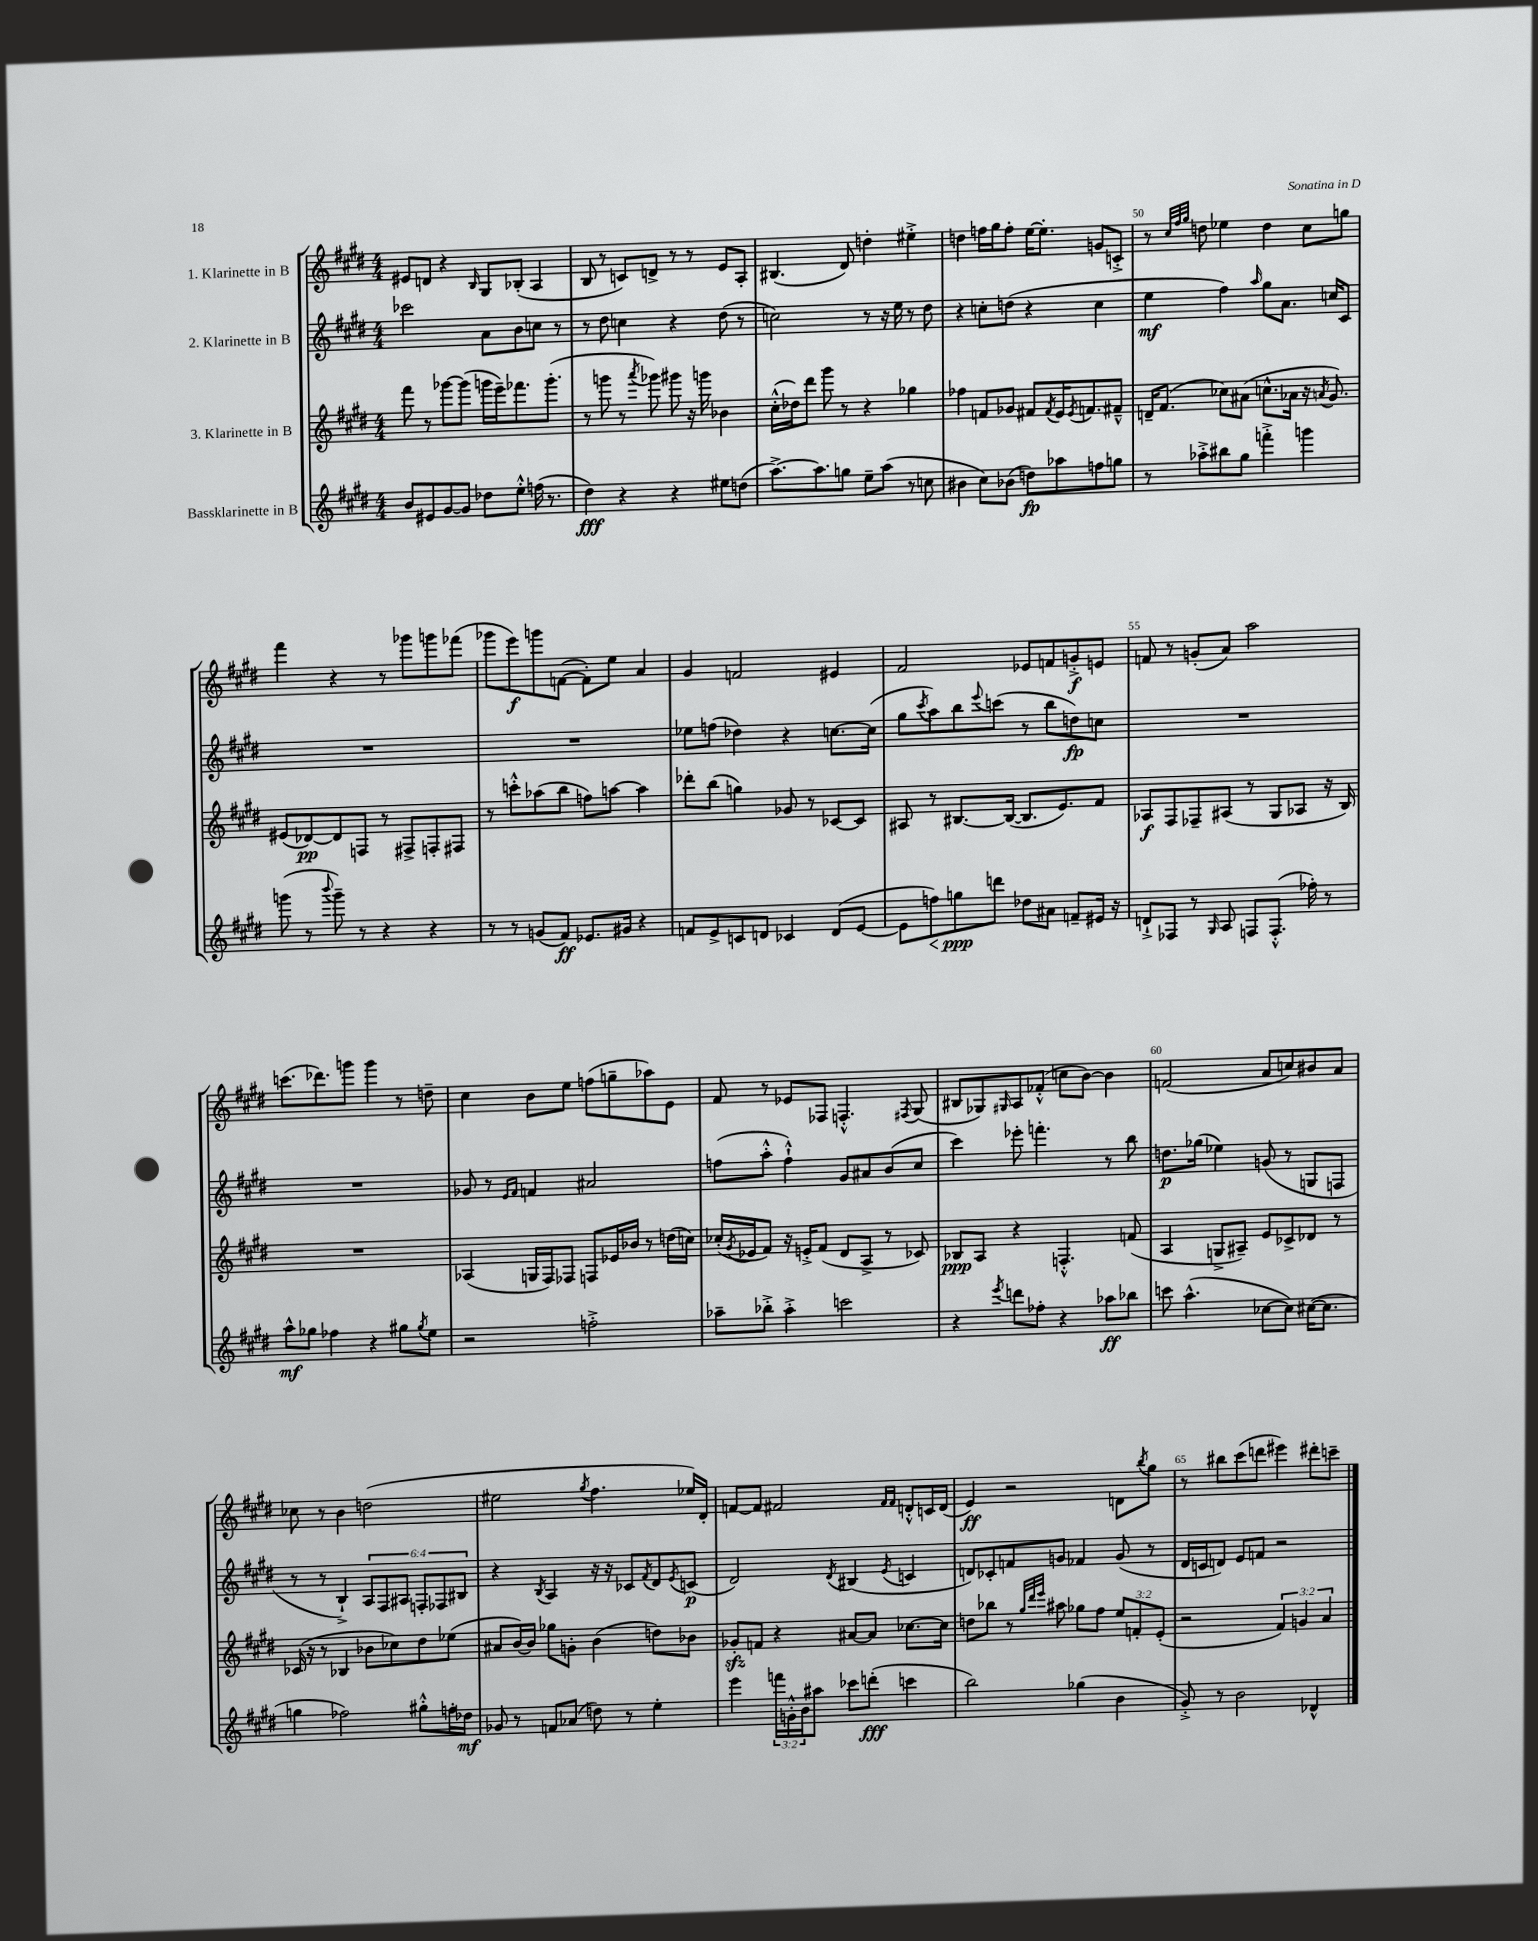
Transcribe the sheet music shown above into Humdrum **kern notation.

**kern	**kern	**kern	**kern
*staff4	*staff3	*staff2	*staff1
*clefG2	*clefG2	*clefG2	*clefG2
*k[f#c#g#d#]	*k[f#c#g#d#]	*k[f#c#g#d#]	*k[f#c#g#d#]
*M4/4	*M4/4	*M4/4	*M4/4
8b/L	8fff#\	2ccc-\	8e#/L
8e#/	8r	.	8d/J
[8g#/	[8ggg-\L	.	4r
8g#/]J	(8ggg-\]J	.	.
.	.	.	16qqB/
8dd-\L	16ggg\LL	8a\L	8G#/L
.	16eee~\J)	.	.
8ee'^^\J	8.fff-\	8b\	(8B-'/J
(16ff\	.	8cc\J	4A/
8.r	(8.ggg'\J	.	.
.	.	8r	.
=	=	=	=
4dd#\)	8r	8r	8B/
.	8ggg\	8dd#\	8r
4r	8r	4cc\	8c/L)
.	8qaaa/	.	.
.	8ggg-\)	.	8d^/J
4r	8ggg#\	4r	8r
.	16r	.	8r
.	16ggg\	.	.
8ee#\L	4b-\	(8dd#\	8e/L
(8dd\J	.	8r	8A'/J
=	=	=	=
[8.aa^\L)	(16cc#'^^\LL	2cc\)	(4.B#/
.	16dd-\J)	.	.
.	8ddd#\J	.	.
8.aa\]	.	.	.
.	8ggg#\	.	.
8gg\J	8r	.	8d#/)
8ee~\L	4r	8r	4dd'\
(8aa\J	.	16r	.
.	.	16ee\	.
8r	4gg-\	8r	4ee#'^\
8cc\	.	8dd#\	.
=	=	=	=
4b#\	4ff-\	4r	4dd\
8cc#\L)	8f/L	8cc'\L	16ff\LL
.	.	.	16gg#\J
(8b-\J	8g-/J	(8dd\J	8ff'\J
8dd\L)	8f#/L	4r	[16ee\LK
.	.	.	8.ee'\]J
.	8qf#/	.	.
8aa-\	16e/K	.	.
.	8qe/	.	.
.	8.f/	.	.
8ff\	.	4cc\	8g/L
8gg\J	8f#~^^/J	.	8c'^/J
=	=	=	=
8r	16d~/LK	4ee\	8r
.	(8.f#/J	.	.
.	.	.	32qqcc#/LLL
.	.	.	32qqff#/
.	.	.	32qqgg#/JJJ
8aa-'^\L	.	.	8dd\
8bb#\	8cc-\L)	4ff#\)	4ee-\
8gg#\J	(8a#\J	.	.
.	.	16qqaa/	.
4fff'^\	8.cc^^\L	8gg#\L	4dd\
.	.	8.a\J	.
.	16a-\Jk	.	.
4ggg\	16r	.	8cc#\L
.	8qa/	.	.
.	8.g#/)	16cc/LK	.
.	.	8c#/J	8gg\J
=	=	=	=
(8ggg\	(8e#/L	1r	4fff#\
8r	[8d-/)	.	.
8qqbbb/	.	.	.
8ggg~\)	8d-/]	.	4r
8r	8F/J	.	.
4r	8r	.	8r
.	8F#^/L	.	8ggg-\L
4r	8F'/	.	8ggg\
.	8F#/J	.	(8fff-\J
=	=	=	=
8r	8r	1r	8ggg-\L
8r	8ccc'^^\L	.	8eee\)
(8g/L	(8aa-\	.	8ggg\
8f#/J)	8bb\J	.	([8f\J
8.e-/L	8ff\L)	.	8f'\]L)
.	[8aa\J	.	8ee\J
16g#/Jk	.	.	.
4r	4aa\]	.	4a/
=	=	=	=
8f/L	8ddd-'\L	8ee-\L	4g#/
8e^/	(8bb\J	(8ff\J	.
8c/	4gg\)	4dd-\)	2f/
8d/J	.	.	.
4c-/	8g-/	4r	.
.	8r	.	.
(8d/L	[8c-/L	[8.cc\L	4e#/
[8e/J	8c-/]J	.	.
.	.	(16cc\]Jk	.
=	=	=	=
8e\]L	8A#/	8gg#\L	2f#/
.	.	8qccc#/	.
8ff\)	8r	8aa\)	.
8gg\	[8.B#/L	8bb\	.
.	.	8qqeee/	.
8ddd\J	.	(8ccc\J	.
.	(16B#/_Jk	.	.
8dd-\L	8.B#/]L	8r	8e-/L
8a#\J	.	8bb\L	8f/
.	8.e/)	.	.
8f~/L	.	8dd\)	8g'^/
16e#/Jk	8f#/J	8cc\J	8e/J
16r	.	.	.
=	=	=	=
8d`^/L	8A-/L	1r	8f/
8F-/J	8F#/	.	8r
8r	8F-~/	.	(8g'/L
16qqG#/	.	.	.
8A/	(8A#/J	.	8a/J)
8F/L	8r	.	2aa\
(8.F'^^/J	8G#/L	.	.
.	8A-/J	.	.
16ff-'\)	.	.	.
8r	16r	.	.
.	16B/)	.	.
=	=	=	=
8aa^^\L	1r	1r	(8.ccc\L
8gg-\J	.	.	.
.	.	.	8.ddd-\)
4ff-\	.	.	.
.	.	.	8ggg\J
4r	.	.	4ggg\
8gg#\L	.	.	8r
8qgg#/	.	.	.
8ee\J	.	.	8dd~\
=	=	=	=
2r	(4A-/	8g-/	4cc#\
.	.	8r	.
.	.	16qqe/LL	.
.	.	16qqf#/JJ	.
.	16G/LL	4f/	8b\L
.	16F#/J)	.	.
.	8F-/J	.	8ee\J
2ff'^\	8F/L	2a#/	(8ff\L
.	16e-/L	.	8gg~\
.	16b-/JJ	.	.
.	8r	.	8aa-\)
.	(16dd\LL	.	8e\J
.	16cc\JJ)	.	.
=	=	=	=
8aa-~\L	(16cc-'/LL	(8ff\L	8f#/
.	8qg#/	.	.
.	16e-/J	.	.
8bb-'^\J	8f#/J)	8aa'^^\J	8r
4aa-'^\	16r	4ff`^^\)	8e-/L
.	16e'^/LK	.	.
.	(8f#/J	.	8F-/J
2ccc\	8d#/L	8g#/L	4.F'^^/
.	8A^/J	8a#/	.
.	8r	(8b/	.
.	.	.	8qF#/
.	8c-/)	8cc#/J	(8G#/
=	=	=	=
4r	8B-/L	4ccc#\)	8B#/L
.	8A/J	.	8G-/)
8qeee/	.	.	16qqG#/
8ddd\L	4r	8eee-'\	8A/
8ff-'\J	.	4.fff'\	(8f-'^^/J
4r	4.F'^^/	.	8cc\L
.	.	.	[8b\J)
8aa-\L	.	8r	4b\]
8bb-\J	(8f/	8bb\	.
=	=	=	=
8ccc\	4A/	8.dd\L	(2f/
(4.aa^^\	.	.	.
.	.	(16gg-\Jk	.
.	8G^/L	4ee-\)	.
.	8A#~/J)	.	.
[8cc-\L	8e/L	(8g/	8a/L
8cc-\]J)	8c-^/	8r	8cc/)
([16cc#\LK	8d-/J	8G/L	8b#/
8.cc#\]J	.	.	.
.	8r	8F/J	8a/J
=	=	=	=
4gg\	(16c-/	8r	8cc-\
.	16r	.	.
.	8r	8r	8r
2ff-\)	4B-/	4B`^/)	4b\
.	8b-\L	12A/L	(2dd\
.	.	12F#/	.
.	8cc-\)	.	.
.	.	12A#/J	.
8gg#'^^\L	8dd#\	12F'/L	.
.	.	12F-/	.
16ff'\L	(8ee-\J	.	.
.	.	12B#/J	.
16dd-\JJ	.	.	.
=	=	=	=
8g-/	8a#/L	4r	2ee#\
8r	[16b/L)	.	.
.	16b/]JJ	.	.
.	.	8qB/	.
8f/L	8gg-\L	4A/	.
(8a-/J	8g'\J	.	.
.	.	.	8qgg#/
8dd\)	(4b\	16r	4.ff#\
.	.	16r	.
8r	.	8c-/L	.
.	.	8qf#/	.
4ee'\	8dd\L)	8d#/	.
.	.	8qe/	.
.	8b-\J	(8c/J	16ee-/LL)
.	.	.	16d#'/JJ
=	=	=	=
4eee\	8g-'/L	2d#/)	[8f/L
.	8f/J	.	8f/]J
24fff\LL	4r	.	2f#/
24g'^^\	.	.	.
24b\J	.	.	.
8aa#\J	.	.	.
.	.	8qd#/	.
8ccc-\L	[8a#/L	(4B#/	.
(8ddd'\J	8a#/]J	.	.
.	.	.	16qqf#/LL
.	.	8qe/	16qqf#/JJ
4ccc\	[8.cc-\L	4c/	8d'^^/L
.	.	.	16c/L
.	16cc-\]Jk	.	(16d/JJ
=	=	=	=
2bb\)	8dd\L	8d/L)	4e/)
.	8bb-\J	8c-'/	.
.	8r	8f/	2r
.	32qqgg#/LLL	.	.
.	32qqddd#/	.	.
.	32qqeee/JJJ	.	.
.	8aa#\	8g/J	.
(4gg-\	8gg-\L	4f-/	.
.	8ff#\J	.	.
4b\	12ee/L	(8g/	8d\L
.	12f'/	.	.
.	.	.	8qbb/
.	.	8r	8gg#\J
.	(12e'/J	.	.
=	=	=	=
8g#'^/)	2r	16d#/LL	8r
.	.	16c/J	.
8r	.	8d/J)	8bb#\L
2b\	.	8e/L	(8ccc#\
.	.	8f/J	8ddd\J
.	6f#/)	2r	4eee#\)
.	6g/	.	.
4d-^^/	.	.	8ddd#'\L
.	6a/	.	.
.	.	.	8ccc~\J
==	==	==	==
*-	*-	*-	*-
